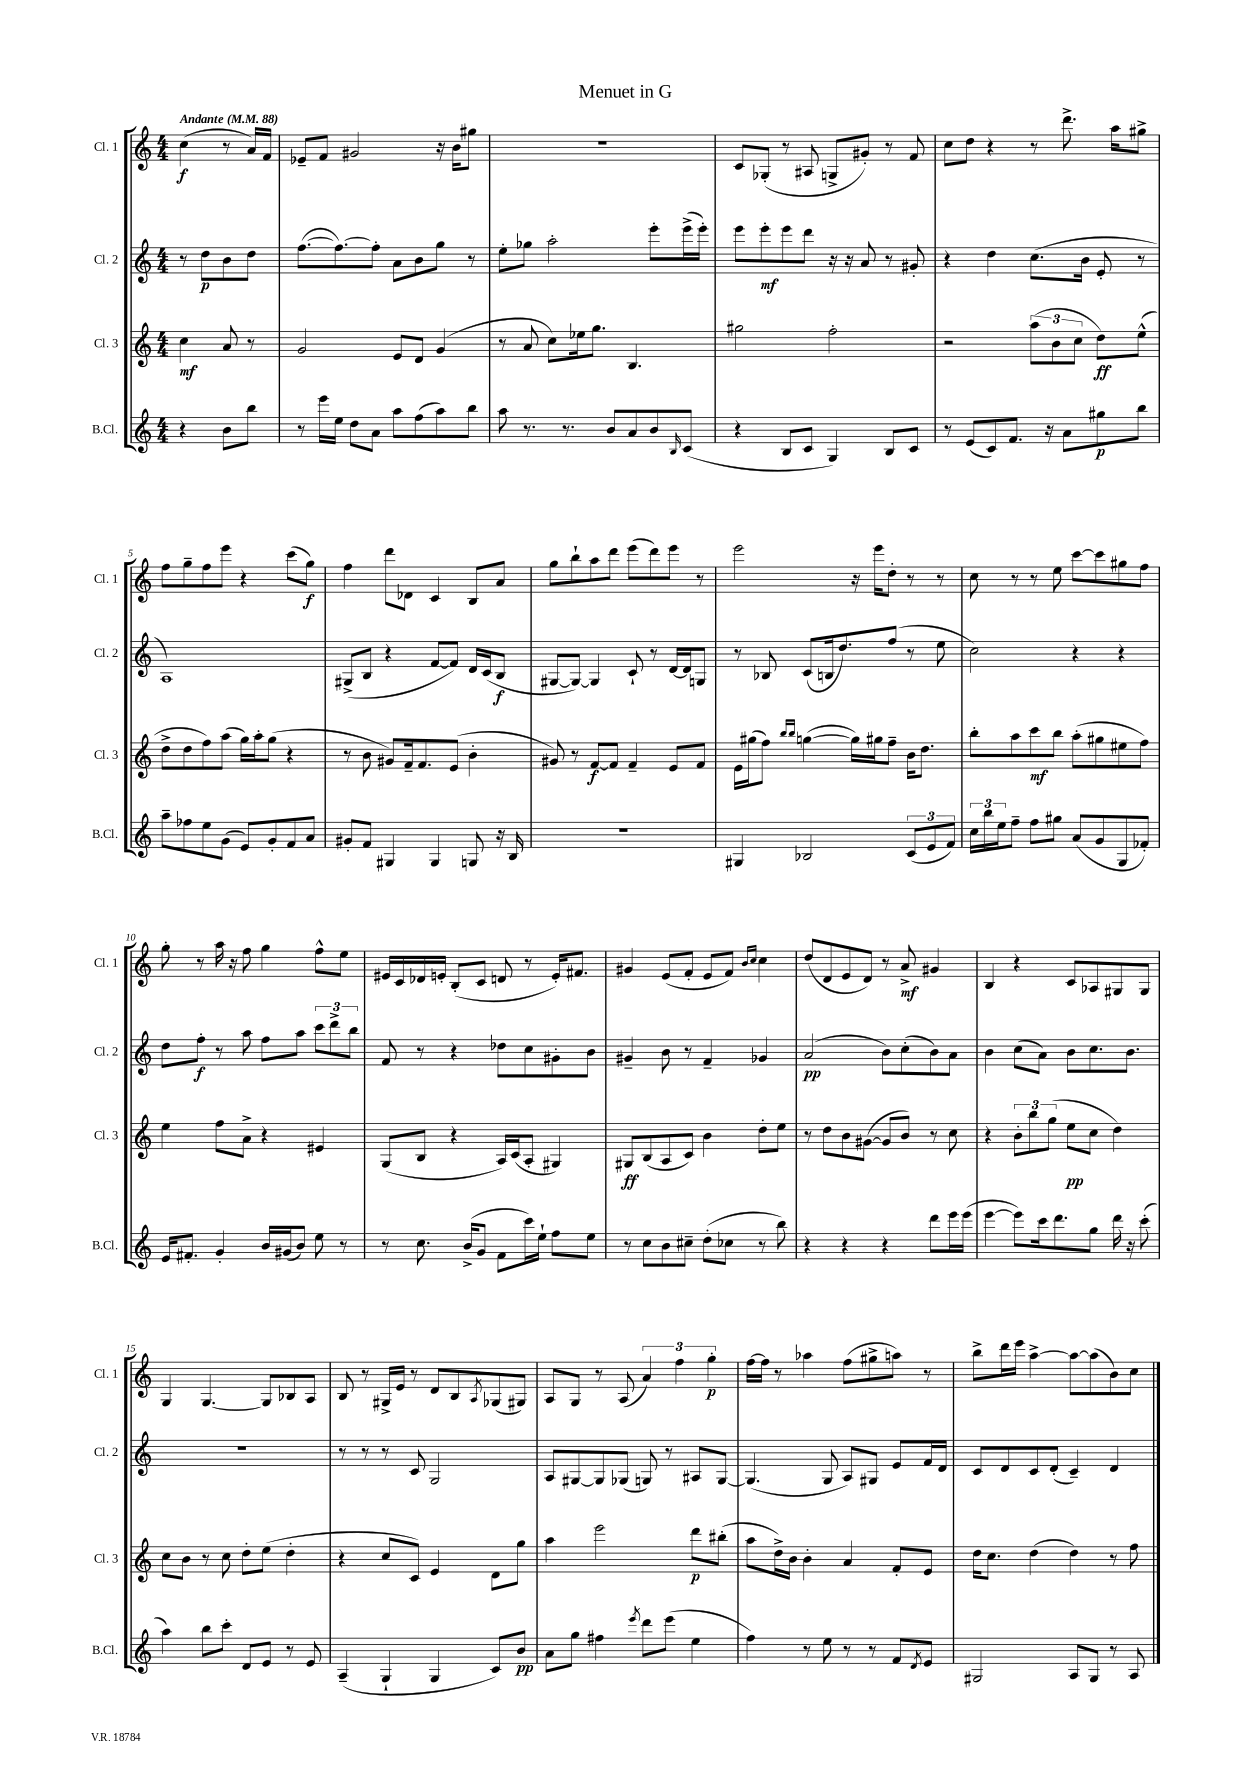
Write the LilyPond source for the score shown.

\header { title = "Menuet in G" }
<<
\new StaffGroup <<
\new Staff = "s0" \with { instrumentName = "Cl. 1" shortInstrumentName = "Cl. 1" } {
    \clef treble \key c \major \numericTimeSignature \time 4/4 \partial 2 \tempo "Andante" 4 = 88
    c''4\f( r8 a'16) f'16 |
    ees'8-- f'8 gis'2 r16 b'16 gis''8 |
    R1 |
    c'8 ges8-.( r8 ais8 g8-> gis'8-.) r8 f'8 |
    c''8 d''8 r4 r8 d'''8.-> a''16 gis''8-> |
    f''8 g''8-- f''8 e'''8 r4 c'''8( g''8\f) |
    f''4 d'''8 des'8 c'4 b8 a'8 |
    g''8 b''8-! a''8 d'''8 e'''8( d'''8) e'''8 r8 |
    e'''2 r16 e'''16 d''8-. r8 r8 |
    c''8 r8 r8 e''8 c'''8~ c'''8 gis''8 f''8 |
    g''8-. r8 a''16 r16 f''8 g''4 f''8-^ e''8 |
    eis'16 c'16 des'16 e'16-. b8-.( c'8 d'8 r8 e'16-.) fis'8. |
    gis'4 e'8( f'8-. e'8 f'8) \grace { b'16 c''16 } c''4 |
    d''8( d'8 e'8 d'8) r8 a'8->\mf gis'4 |
    b4 r4 c'8 aes8 gis8 gis8 |
    g4 g4.~ g8 bes8 a8 |
    b8 r8 gis16-> e'16 r8 d'8 b8 \acciaccatura { a8 } ges8( gis8) |
    a8 g8 r8 a8( \tuplet 3/2 { a'4) f''4 g''4-.\p } |
    f''16~ f''16 r8 aes''4 f''8( gis''8-> a''8) r8 |
    b''8-> d'''16 e'''16 a''4~-> a''8~ a''8( b'8) c''8 \bar "|." |
}
\new Staff = "s1" \with { instrumentName = "Cl. 2" shortInstrumentName = "Cl. 2" } {
    \clef treble \key c \major \numericTimeSignature \time 4/4 \partial 2
    r8 d''8\p b'8 d''8 |
    f''8.~( f''8.~) f''8-. a'8 b'8 g''8 r8 |
    e''8-. ges''8 a''2-. e'''8-. e'''16->( e'''16-.) |
    e'''8 e'''8-.\mf e'''8 d'''8 r16 r16 a'8 r8 gis'8-. |
    r4 d''4 c''8.( b'16 e'8-. r8 |
    a1) |
    gis8->( b8 r4 f'8~ f'8) d'16 c'16( b8\f |
    gis8~ gis8~) gis4 c'8-! r8 d'16~ d'16 g8 |
    r8 bes8 c'8( b16 d''8.) f''8( r8 e''8 |
    c''2) r4 r4 |
    d''8 f''8-.\f r8 a''8 f''8 a''8 \tuplet 3/2 { c'''8 d'''8-> b''8 } |
    f'8 r8 r4 des''8 c''8 gis'8-. b'8 |
    gis'4-- b'8 r8 f'4-- ges'4 |
    a'2\pp( b'8) c''8-.( b'8) a'8 |
    b'4 c''8( a'8) b'8 c''8. b'8. |
    r1 |
    r8 r8 r8 c'8 g2 |
    a8 gis8~ gis8 ges8( g8) r8 ais8 g8~ |
    g4.( g8 a8) gis8 e'8 f'16 d'16 |
    c'8 d'8 c'8 d'8-.( c'4--) d'4 \bar "|." |
}
\new Staff = "s2" \with { instrumentName = "Cl. 3" shortInstrumentName = "Cl. 3" } {
    \clef treble \key c \major \numericTimeSignature \time 4/4 \partial 2
    c''4\mf a'8 r8 |
    g'2 e'8 d'8 g'4( |
    r8 a'8 c''8) ees''16 g''8. b4. |
    gis''2 f''2-. |
    r2 \tuplet 3/2 { a''8( b'8 c''8 } d''8\ff) e''8-^( |
    d''8-> d''8 f''8) a''8( g''16) a''16-. g''8( r4 |
    r8 b'8 gis'8) f'16-- f'8. e'8( b'4-. |
    gis'8) r8 f'8~\f f'8 f'4-- e'8 f'8 |
    e'16 gis''16( f''8) \grace { b''16 b''16 } g''4~( g''16) gis''16 f''8-- b'16 d''8. |
    b''8-. a''8 c'''8\mf b''8 a''8-.( gis''8 eis''8 f''8) |
    e''4 f''8 a'8-> r4 eis'4 |
    g8( b8 r4 a16) c'16( a8-. gis4) |
    gis8\ff b8( a8 c'8) b'4 d''8-. e''8 |
    r8 d''8 b'8 gis'8~( gis'8 b'8) r8 c''8 |
    r4 \tuplet 3/2 { b'8-. b''8 g''8( } e''8\pp c''8 d''4) |
    c''8 b'8 r8 c''8 d''8-. e''8( d''4-. |
    r4 c''8 c'8) e'4 d'8 g''8 |
    a''4 e'''2 d'''8\p bis''8-.( |
    a''8 d''16->) b'16 b'4-. a'4 f'8-. e'8 |
    d''16 c''8. d''4( d''4) r8 f''8 \bar "|." |
}
\new Staff = "s3" \with { instrumentName = "B.Cl." shortInstrumentName = "B.Cl." } {
    \clef treble \key c \major \numericTimeSignature \time 4/4 \partial 2
    r4 b'8 b''8 |
    r8 e'''16 e''16 d''8 a'8 a''8 f''8( a''8) b''8 |
    a''8 r8. r8. b'8 a'8 b'8 \grace { b16 } c'8( |
    r4 b8 c'8 g4) b8 c'8 |
    r8 e'8( c'8) f'8. r16 a'8 gis''8\p b''8 |
    a''8-- fes''8 e''8 g'8( e'8) g'8-. f'8 a'8 |
    gis'8-. f'8 gis4 gis4 g8 r16 b16 |
    R1 |
    gis4 bes2 \tuplet 3/2 { c'8( e'8 f'8) } |
    \tuplet 3/2 { c''16 b''16 e''16 } f''8-- f''8 gis''8 a'8( g'8 g8 fes'8-.) |
    e'16 fis'8.-. g'4-. b'16 gis'16( b'8) e''8 r8 |
    r8 c''8. b'16->( g'8 f'8 c'''16) e''16-! f''8 e''8 |
    r8 c''8 b'8 cis''8-- d''8-.( ces''8 r8 b''8) |
    r4 r4 r4 d'''8 e'''16 e'''16( |
    e'''4~ e'''8) c'''16 d'''8. g''8 d'''16 r16 c'''8-.( |
    a''4) b''8 c'''8-. d'8 e'8 r8 e'8 |
    a4--( g4-! g4 c'8) b'8\pp |
    a'8 g''8 fis''4 \acciaccatura { e'''8 } d'''8 e'''8( e''4 |
    f''4) r8 e''8 r8 r8 f'8 \acciaccatura { d'8 } e'8 |
    gis2 a8 gis8 r8 a8 \bar "|." |
}
>>
>>
